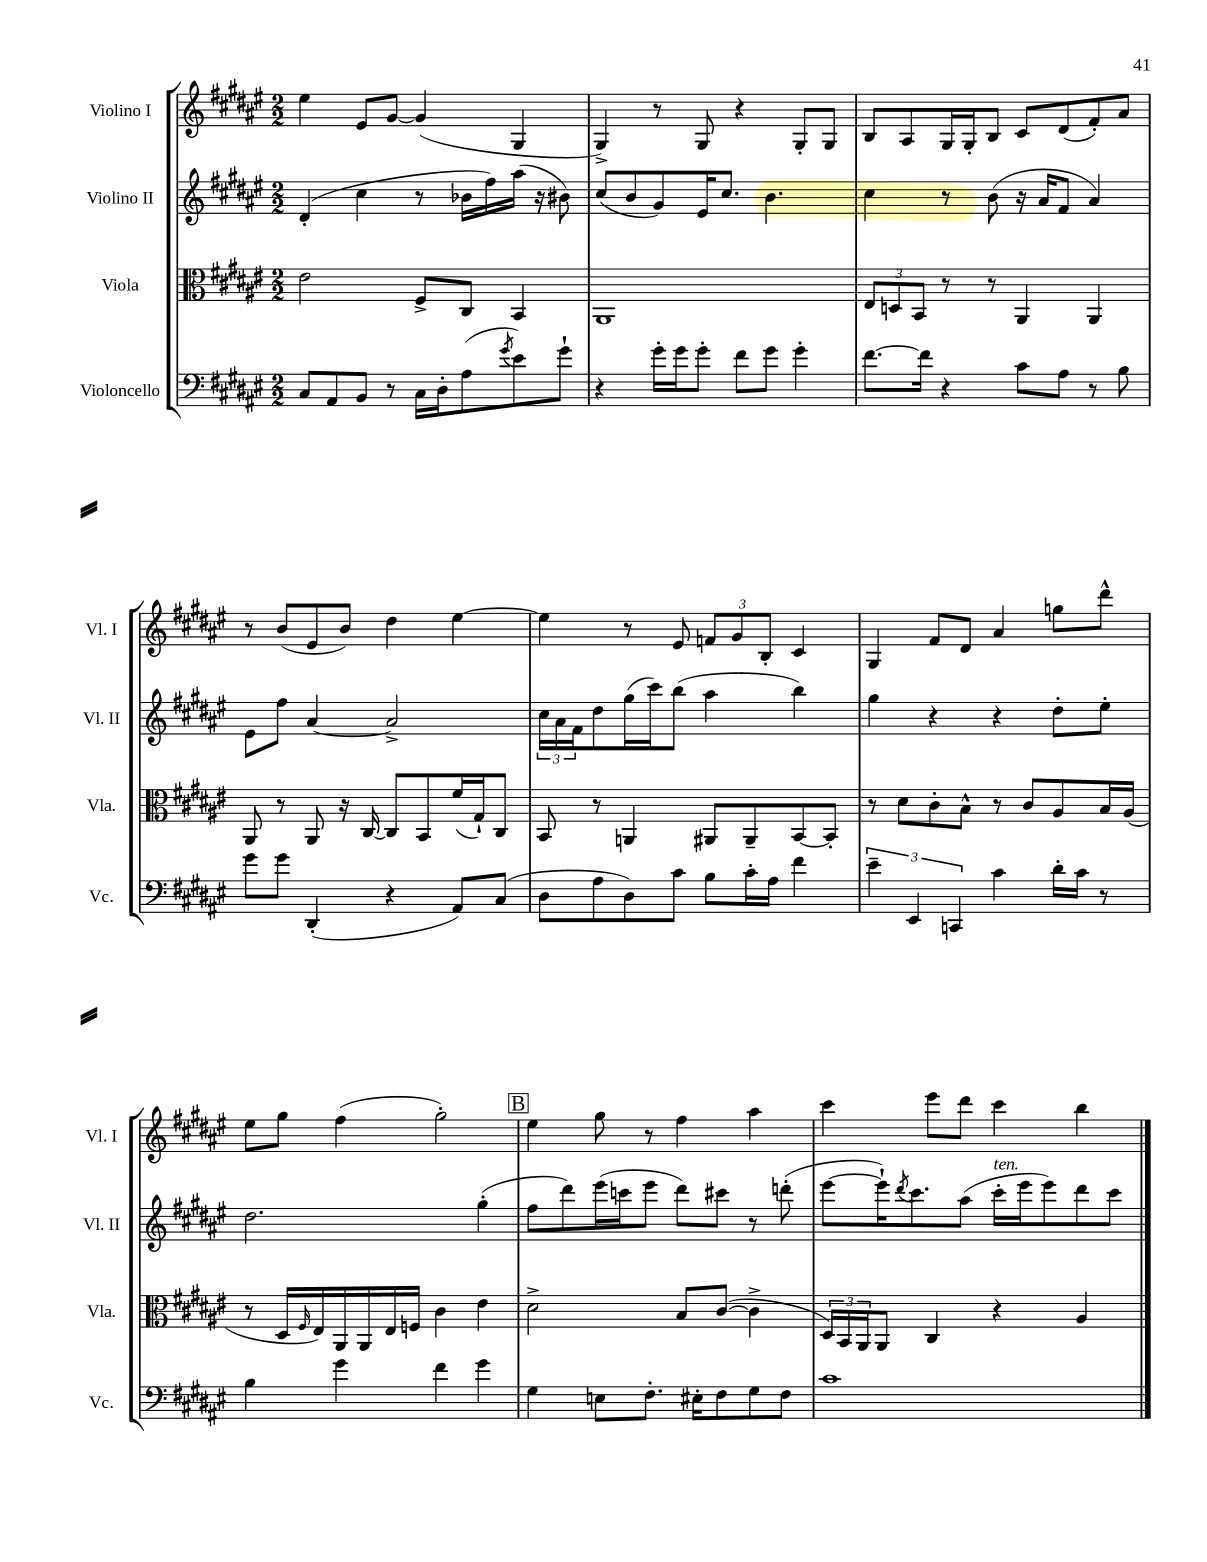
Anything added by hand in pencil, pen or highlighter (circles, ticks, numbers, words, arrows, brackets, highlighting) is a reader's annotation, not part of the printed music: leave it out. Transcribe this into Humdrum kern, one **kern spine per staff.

**kern	**kern	**kern	**kern
*staff4	*staff3	*staff2	*staff1
*clefF4	*clefC3	*clefG2	*clefG2
*k[f#c#g#d#a#e#]	*k[f#c#g#d#a#e#]	*k[f#c#g#d#a#e#]	*k[f#c#g#d#a#e#]
*M2/2	*M2/2	*M2/2	*M2/2
8C#/L	2e#\	(4d#'/	4ee#\
8AA#/	.	.	.
8BB/J	.	4cc#\	8e#/L
8r	.	.	[8g#/J
16C#\LL	8F#^/L	8r	(4g#/]
16D#'\J	.	.	.
(8A#\	8C#/J	16b-\LL	.
.	.	16ff#\)	.
8qg#/	.	.	.
8e#\)	4BB/	(16aa#\JJ	4G#/
.	.	16r	.
8g#`\J	.	8b#\)	.
=	=	=	=
4r	1AA#	(8cc#/L	4G#^/)
.	.	8b/	.
16g#'\LL	.	8g#/)	8r
16g#\J	.	.	.
8g#'\J	.	16e#/K	8G#/
.	.	8.cc#/J	.
8f#\L	.	.	4r
8g#\J	.	4.b\	.
4g#'\	.	.	8G#'/L
.	.	.	8G#/J
=	=	=	=
[8.f#\L	12E#/L	4cc#\	8B/L
.	12D/	.	.
.	.	.	8A#/
.	12BB/J	.	.
16f#\]Jk	.	.	.
4r	8r	8r	16G#/L
.	.	.	16G#'/J
.	8r	(8b\	8B/J
8c#\L	4AA#/	16r	8c#/L
.	.	16a#/LK	.
8A#\J	.	8f#/J	(8d#/
8r	4AA#/	4a#/)	8f#'/)
8B\	.	.	8a#/J
=	=	=	=
8g#\L	8AA#/	8e#\L	8r
8g#\J	8r	8ff#\J	(8b/L
(4DD#'/	8AA#/	[4a#/	8e#/
.	16r	.	8b/J)
.	[16C#/	.	.
4r	8C#/]L	2a#^/]	4dd#\
.	8BB/	.	.
8AA#/L)	(16f#/L	.	[4ee#\
.	16G#`/J)	.	.
(8C#/J	8C#/J	.	.
=	=	=	=
8D#\L	8BB/	24cc#\LL	4ee#\]
.	.	24a#\	.
.	.	24f#\J	.
8A#\	8r	8dd#\	.
8D#\)	4AA/	(16gg#\L	8r
.	.	16ccc#\J)	.
8c#\J	.	(8bb\J	8e#/
8B\L	8AA#/L	4aa#\	12f/L
.	.	.	12g#/
16c#'\L	8AA#~/	.	.
.	.	.	12B'/J
16A#\JJ	.	.	.
4f#\	[8BB/	4bb\)	4c#/
.	8BB'/]J	.	.
=	=	=	=
6e#~\	8r	4gg#\	4G#/
.	8d#\L	.	.
6EE#/	.	.	.
.	8c#'\	4r	8f#/L
6CC/	.	.	.
.	8B^^\J	.	8d#/J
4c#\	8r	4r	4a#/
.	8c#/L	.	.
16d#'\LL	8A#/	8dd#'\L	8gg\L
16c#\JJ	.	.	.
8r	16B/L	8ee#'\J	8ddd#^^\J
.	(16A#/JJ	.	.
=	=	=	=
4B\	8r	2.dd#\	8ee#\L
.	16D#/LL	.	8gg#\J
.	16qqF#/	.	.
.	16E#/)	.	.
4g#\	16AA#/	.	(4ff#\
.	16AA#/	.	.
.	16E#/	.	.
.	16F/JJ	.	.
4f#\	4c#\	.	2gg#'\)
4g#\	4e#\	(4gg#'\	.
=	=	=	=
4G#\	2d#^\	8ff#\L	4ee#\
.	.	8ddd#\)	.
8E\L	.	(16eee#\L	8gg#\
.	.	16ccc\J	.
8.F#'\J	.	8eee#\J	8r
.	8B/L	8ddd#\L)	4ff#\
16E#'\LK	.	.	.
8F#\	([8c#/J	8ccc#\J	.
8G#\	4c#^\]	8r	4aa#\
8F#\J	.	(8ddd'\	.
=	=	=	=
1c#	24D#/LL)	[8eee#\L	4ccc#\
.	24BB/	.	.
.	24AA#/J	.	.
.	8AA#/J	16eee#`\]K)	.
.	.	8qddd#/	.
.	.	8.ccc#\	.
.	4C#/	.	8eee#\L
.	.	(8aa#\J	8ddd#\J
.	4r	16ccc#'\LL	4ccc#\
.	.	16eee#\J	.
.	.	8eee#\)	.
.	4A#/	8ddd#\	4bb\
.	.	8ccc#\J	.
==	==	==	==
*-	*-	*-	*-
